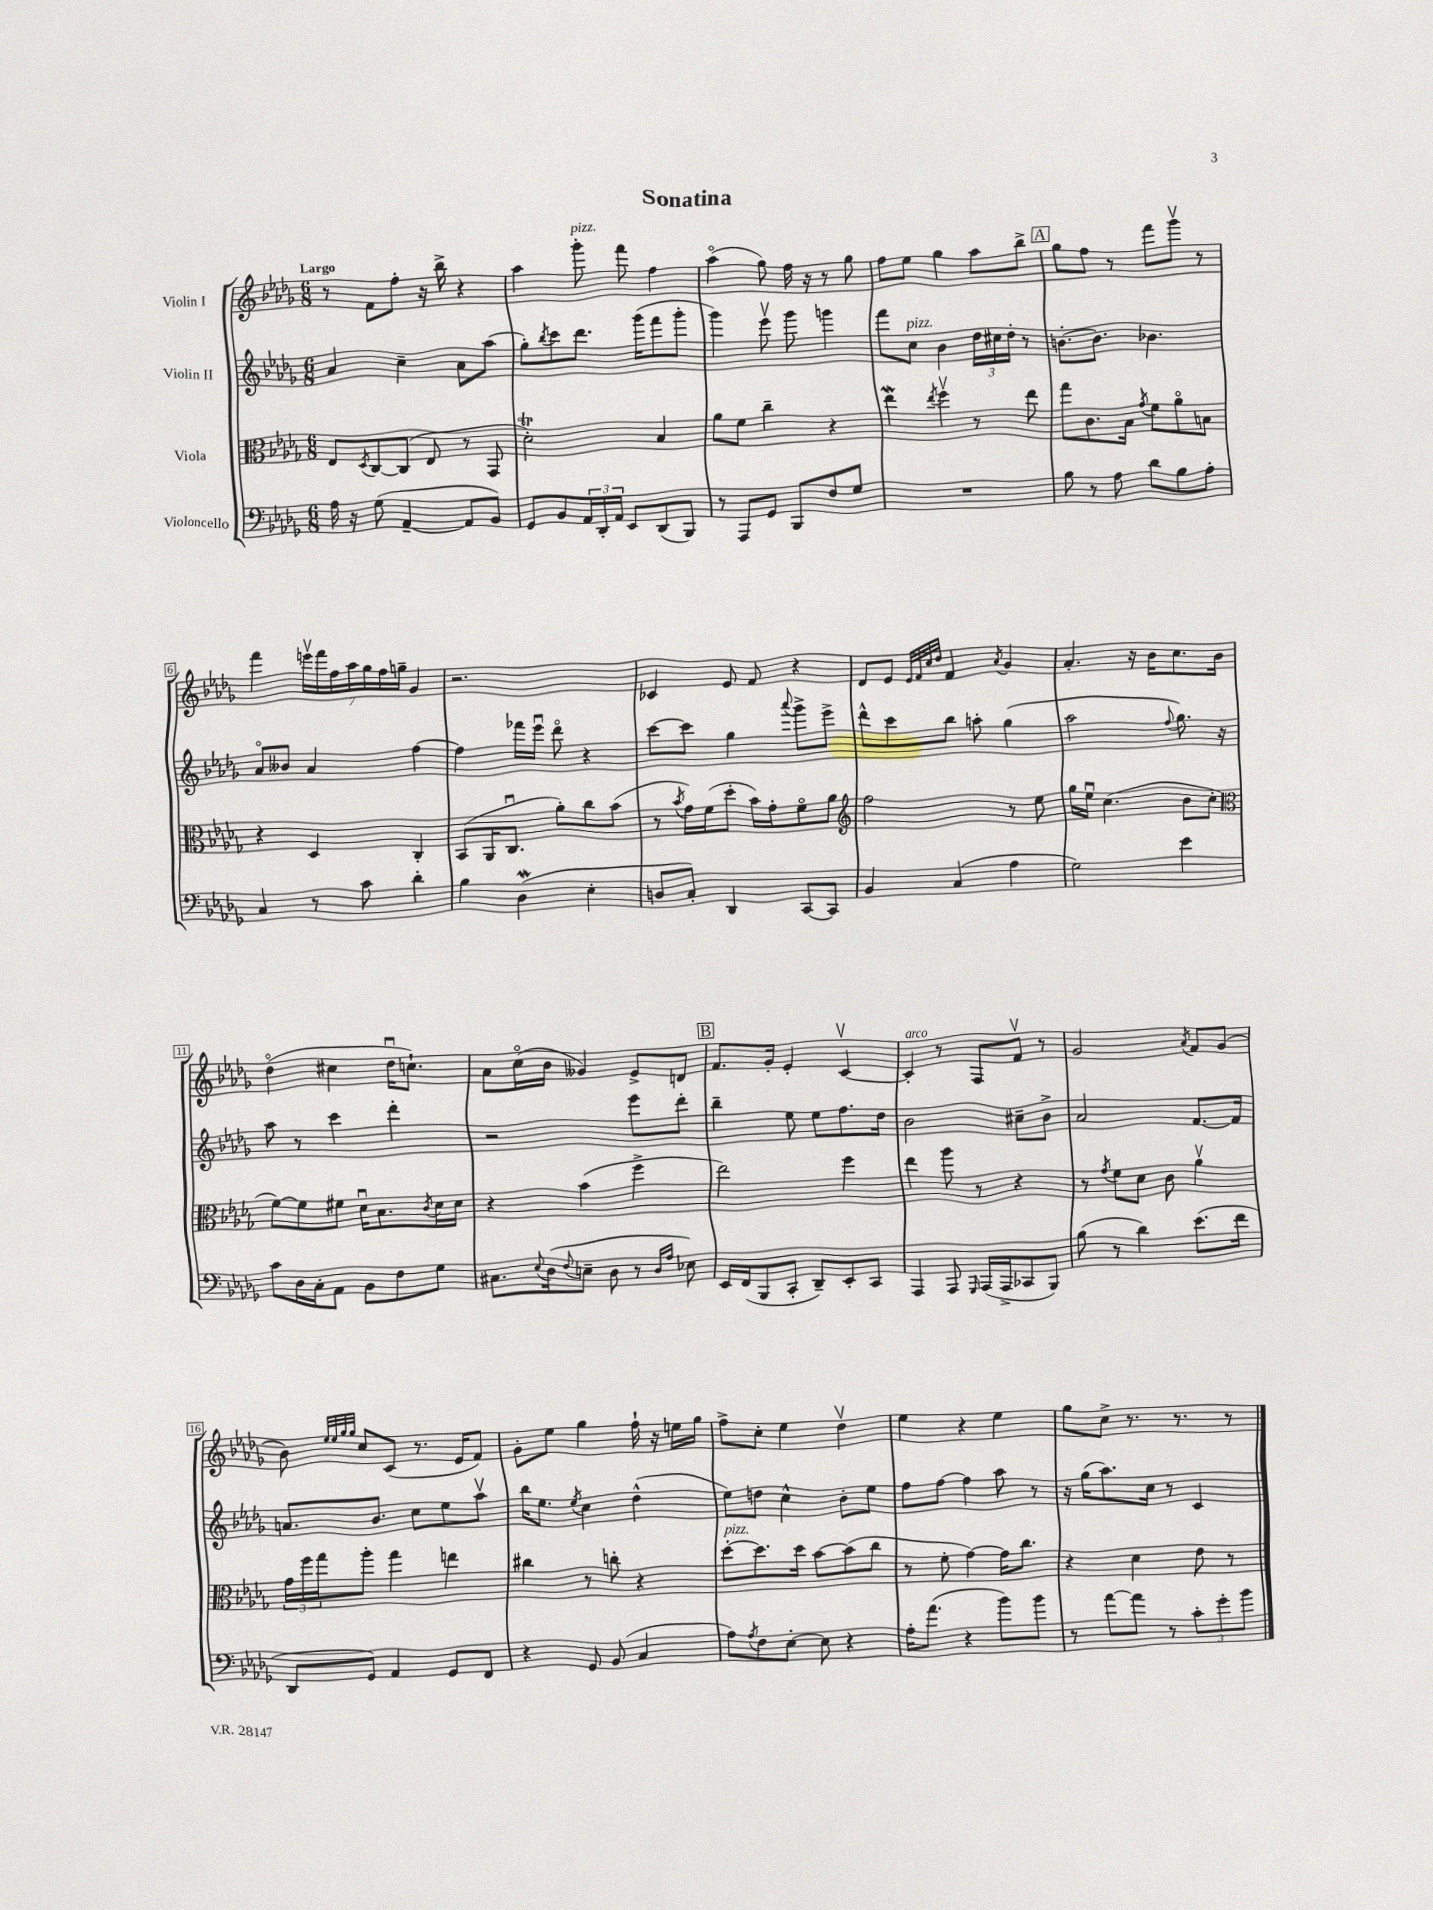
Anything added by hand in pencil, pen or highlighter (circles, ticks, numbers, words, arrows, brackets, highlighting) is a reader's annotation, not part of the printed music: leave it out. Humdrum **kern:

**kern	**kern	**kern	**kern
*staff4	*staff3	*staff2	*staff1
*clefF4	*clefC3	*clefG2	*clefG2
*k[b-e-a-d-g-]	*k[b-e-a-d-g-]	*k[b-e-a-d-g-]	*k[b-e-a-d-g-]
*M6/8	*M6/8	*M6/8	*M6/8
16A-	8E-	4a-	8r
16r	.	.	.
.	8qD-	.	.
(8G-	[8C	.	8f
[4AA-~	(8C]	4cc~	8ff'
.	8E-	.	16r
.	.	.	16bb-^
8AA-]	8r	8a-	4r
8BB-)	8GG-	(8aa-	.
=	=	=	=
8GG-	2d-')	8gg-')	4aa-
.	.	8qbb-	.
8BB-	.	8ccc	.
24AA-	.	8.ddd-	8ggg-'
24DD-'	.	.	.
24AA-	.	.	.
8EE-	.	.	8fff
.	.	(16ggg-	.
(8DD-	4B-	8fff	4ff
8BBB-)	.	8ggg-'	.
=	=	=	=
8r	8a-	4ggg-)	(4aa-o
8AAA-	8f	.	.
8GG-	4cc~	8eee-v	8gg-)
8BBB-	.	8ggg-	16ff
.	.	.	16r
8F	4r	4ggg	8r
8G-	.	.	8gg-
=	=	=	=
2.r	4ee-	8fff	8ff
.	.	8cc	8ee-
.	8qee-	.	.
.	4ffv	4b-	4gg-
.	8r	24dd-	8aa-
.	.	24cc#	.
.	.	24dd-'	.
.	8ee-	8r	8bb-^
=	=	=	=
8B-	8gg-	[8.b'	8gg-
8r	8.c	.	8ff
.	.	8.b]	.
8A-	.	.	8r
.	16B-	.	.
.	8qg-	.	.
8d-	8f	4.b-	8fff
8B-	8a-o	.	8ggg-v
8A-'	8B	.	8r
=	=	=	=
4C	4r	8a-o	4fff
.	.	8b--	.
8r	4D-	4a-	28eeev
.	.	.	28fff
.	.	.	28ff
.	.	.	28aa-
8c	.	.	.
.	.	.	28gg-
.	.	.	28ff
.	.	.	28gg~
4d-'	4C'	[4ff	4g-
=	=	=	=
4B-	(8BB-	4ff]	2.r
.	16AA-	.	.
.	8.Cu	.	.
(4D-	.	16fff-	.
.	.	16eee-u	.
.	8a-')	8ddd-o	.
4E-'	8cc	4r	.
.	(8b-	.	.
=	=	=	=
8D	8r	[8ccc	4c-
.	8qb-	.	.
8C')	16g-)	8ccc]	.
.	(16f	.	.
4DD-	8dd-'	4gg-	8e-
.	16b-)	.	8f
.	16g-'	.	.
.	.	8qqaaa-	.
[8CC	8fo	8ggg-^	4r
8CC]	8a-	8eee-^	.
=	=	=	=
*	*clefG2	*	*
4BB-	2ff	8ddd-^^	8d-
.	.	8ccc	8e-
.	.	.	32qqe-
.	.	.	32qqf
.	.	.	32qqcc
.	.	.	32qqdd-
(4C	.	8bb-	4f
.	.	8aa'	.
.	.	.	8qa-
4A-	8r	(4gg-	4g-
.	8ee-	.	.
=	=	=	=
2G-)	16gg-	2aa-	4.a-'
.	16ee-u	.	.
.	(4.cc	.	.
.	.	.	16r
.	.	.	16b-
.	.	8qqff	.
4e-	8b-	8.gg-)	8.cc
.	8cc'	.	.
.	.	16r	16b-
=	=	=	=
*	*clefC3	*	*
8c	[8f)	8aa-	(4dd-o
16D-	8f]	8r	.
16C'	.	.	.
8AA-	8f#	4ccc	4cc#
8BB-	16d-u	.	.
.	8.B-	.	.
8F	.	4ddd-'	16dd-u
.	.	.	8.cc`)
.	8qc	.	.
8G-	16d-	.	.
.	16d-	.	.
=	=	=	=
8.C#	4r	2r	8a-
.	.	.	(16cco
8qqE-	.	.	.
(16D-	.	.	16b-
8qqF	.	.	.
8E~	(4b-	.	4g--)
8D-	.	.	.
8r	4ff^	8eee-	8e-^
16qqD-	.	.	.
16qqA-	.	.	.
8E-)	.	8ddd-'	8d
=	=	=	=
16EE-	2ee-)	4bb-~	8.f
(16FF	.	.	.
8BBB-	.	.	.
.	.	.	16g-'
8CC'	.	8ee-	4e-'
8DD-~)	.	8ee-	.
8EE-'	4ff	8.ff	[4cv
8CC	.	.	.
.	.	16dd-	.
=	=	=	=
4AAA-	4ee-	2b-	4c']
8AAA-	8aa-	.	8r
16qqGGG-	.	.	.
(16AAA-	8r	.	8F
16AAA-^	.	.	.
8CC-	4r	8cc#~	8fv
8BBB-)	.	8b-^	8r
=	=	=	=
(8B-	8r	2a-	2g-
.	8qg-	.	.
8r	8f	.	.
4d-)	8d-	.	.
.	8c	.	.
.	.	.	8qa-
(8.e-	4a-v	[8.f	8f
.	.	.	(8g-
16f	.	16f]	.
=	=	=	=
8DD-	24g-	8.a	8b-)
.	24ff	.	.
.	24gg-	.	.
.	.	.	32qqee-
.	.	.	32qqee-
.	.	.	32qqgg-
.	.	.	32qqgg-
8GG-)	8aa-'	.	8cc
.	.	8.b-	.
4AA-	4gg-	.	(8c
.	.	8cc	8.r
8GG-	4ee	8ee-	.
.	.	.	16e-
8FF	.	8aa-v	8f)
=	=	=	=
4r	4cc#	16bb-	8g-'
.	.	8.ee-	.
.	.	.	8ee-
.	.	8qee-	.
8GG-	8r	4cc	4gg-
(8BB-	8cc'	.	.
4C	4r	(4dd-^^	16ff`
.	.	.	16r
.	.	.	16ee
.	.	.	16gg-
=	=	=	=
8A-)	[8dd-'	8ee-)	8ff^
8qA-	.	.	.
8F	8.dd-]	8dd	8cc'
[8E-'	.	4cc^^	4ee-
.	16dd-	.	.
8E-]	[8b-	.	.
4r	(8b-]	8b-'	4dd-v
.	8cc	8ee-	.
=	=	=	=
16A-'	8r	8ff	4ee-
(8.a-	.	.	.
.	8f'	[8ff	.
4r	[4g-)	4ff]	4r
8b-)	16g-]	8aa-	4ee-
.	8.cc	.	.
8b-	.	8r	.
=	=	=	=
8r	4r	16r	8gg-
.	.	(16gg-	.
[8a-	.	8.aa-)	8cc^
8a-]	4d-	.	8.r
.	.	16cc	.
8r	.	8r	.
.	.	.	8.r
12c'	8e-	4c	.
12g-'	.	.	.
.	8r	.	8r
12b-	.	.	.
==	==	==	==
*-	*-	*-	*-
